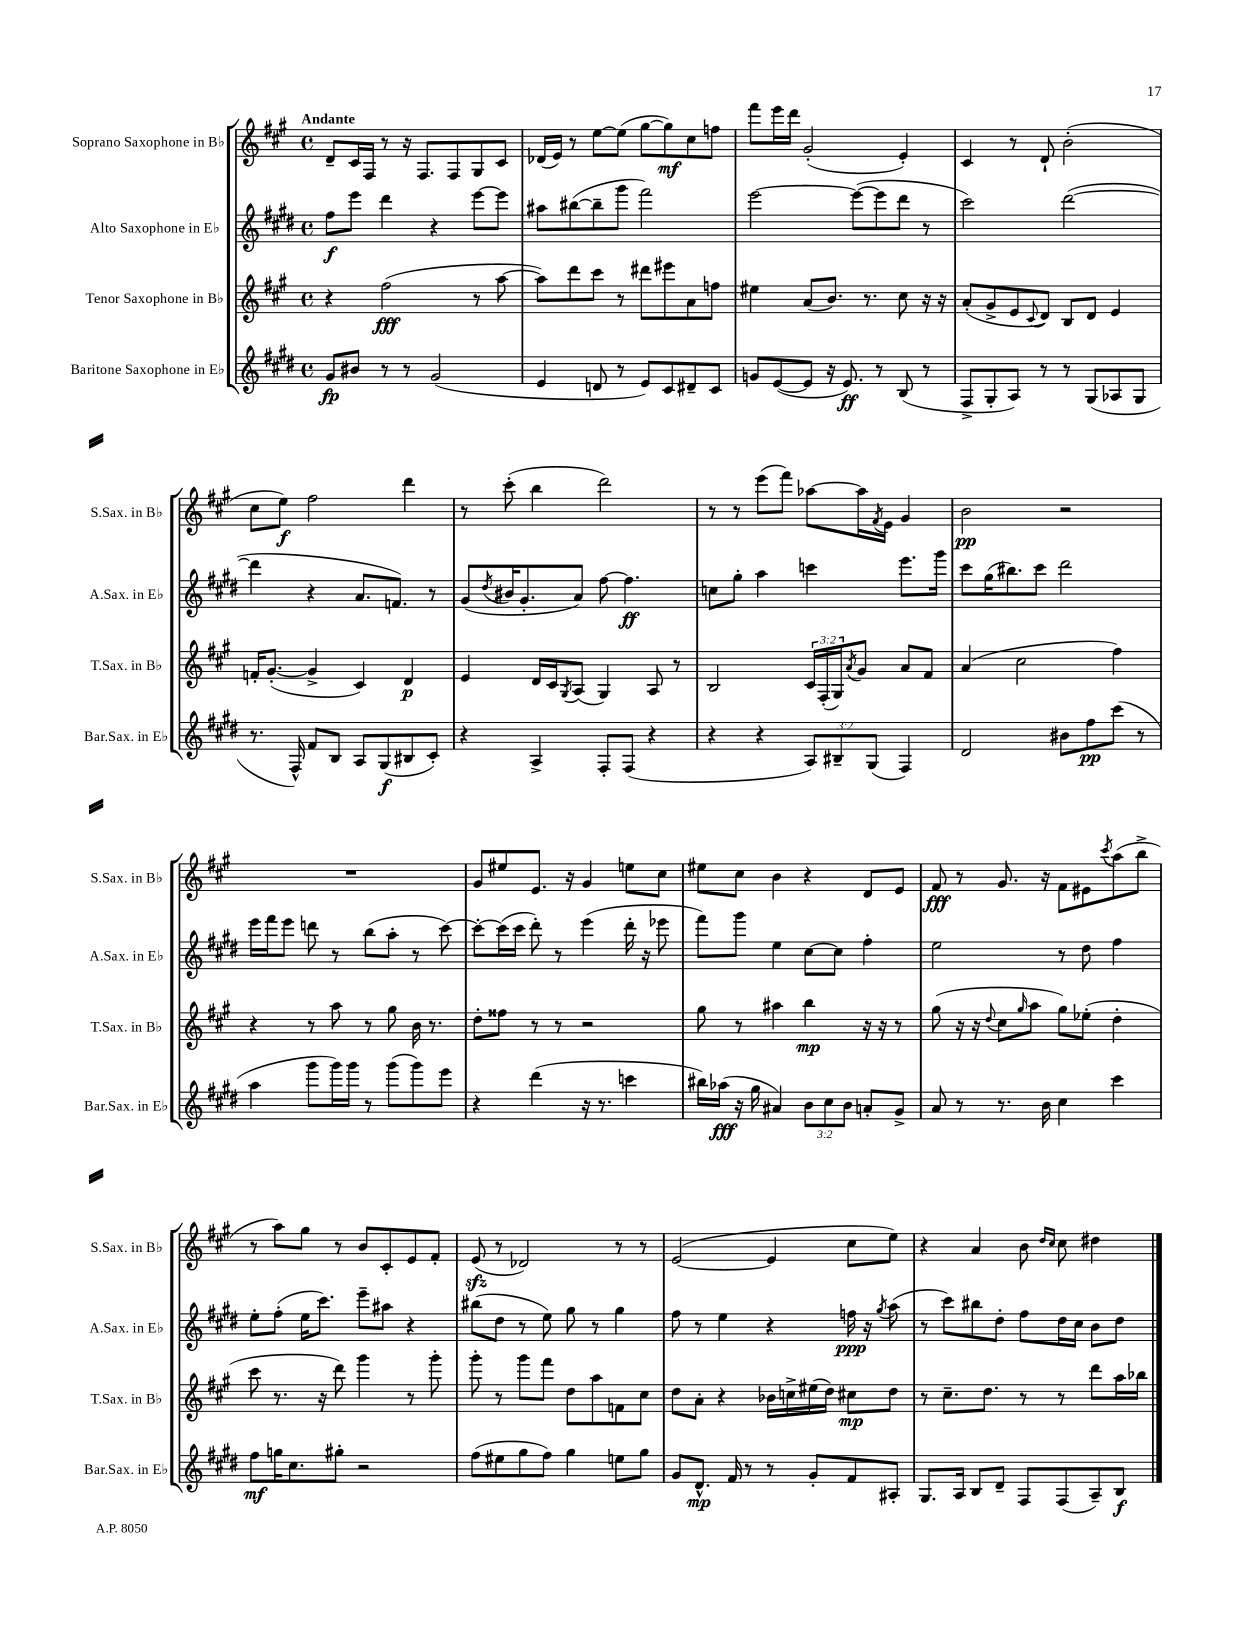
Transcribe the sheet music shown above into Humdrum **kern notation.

**kern	**kern	**kern	**kern
*staff4	*staff3	*staff2	*staff1
*clefG2	*clefG2	*clefG2	*clefG2
*k[f#c#g#d#]	*k[f#c#g#]	*k[f#c#g#d#]	*k[f#c#g#]
*M4/4	*M4/4	*M4/4	*M4/4
*met(c)	*met(c)	*met(c)	*met(c)
8g#	4r	8ff#	8d~
8b#	.	8eee	16c#
.	.	.	16F#
8r	(2ff#	4ddd#	8r
8r	.	.	16r
.	.	.	8.F#
(2g#	.	4r	.
.	.	.	8F#
.	8r	[8eee	8G#
.	[8aa	8eee]	8c#
=	=	=	=
4e	8aa])	8aa#	(16d-
.	.	.	16e)
.	8ddd	([8bb#	8r
8d	8ccc#	8bb#~]	[8ee
8r	8r	8ggg#	(8ee]
8e)	8ddd#	2fff#)	[8gg#
8c#	8eee#	.	8gg#])
8d#~	8a	.	8cc#
8c#	8ff	.	8ff
=	=	=	=
8g	4ee#	[2eee	8fff#
([8e	.	.	16eee
.	.	.	16ddd
8e]	(8a	.	(2g#'
16r	8.b)	.	.
8.e)	.	.	.
.	.	(8eee_	.
.	8.r	.	.
8r	.	8eee]	.
(8B	8cc#	8ddd#	4e')
8r	16r	8r	.
.	16r	.	.
=	=	=	=
8F#^	(8a'	2ccc#)	4c#
8G#'	8g#^	.	.
8A)	8e	.	8r
.	8qqc#	.	.
8r	8d)	.	8d`
8r	8B	([2ddd#	(2b'
(8G#	8d	.	.
8A-	4e	.	.
8G#	.	.	.
=	=	=	=
8.r	16f'	4ddd#]	8cc#
.	([8.g#'	.	.
.	.	.	8ee)
16F#^^)	.	.	.
8f#	4g#^]	4r	2ff#
8B	.	.	.
8A	4c#)	8.a	.
(8G#	.	.	.
.	.	8.f)	.
8B#	4d	.	4ddd
8c#')	.	8r	.
=	=	=	=
4r	4e	(8g#	8r
.	.	8qdd#	.
.	.	16b#	(8ccc#'
.	.	8.g#'	.
4A^	16d	.	4bb
.	16c#	.	.
.	8qG#	.	.
.	(8A	8a)	.
8F#'	4G#)	[8ff#	2ddd)
(8F#	.	4.ff#]	.
4r	8A	.	.
.	8r	.	.
=	=	=	=
4r	2B	8cc	8r
.	.	8gg#'	8r
4r	.	4aa	(8eee
.	.	.	8fff#)
12A)	24c#	4ccc	[8aa-
.	(24F#'	.	.
12B#~	24G#)	.	.
.	8qa	.	.
.	8g#	.	16aa-]
(12G#	.	.	.
.	.	.	8qf#
.	.	.	16e
4F#)	8a	8.eee	4g#
.	8f#	.	.
.	.	16ggg#	.
=	=	=	=
2d#	(4a	8ccc#	2b
.	.	(16gg#	.
.	.	8.bb#)	.
.	2cc#	.	.
.	.	8ccc#	.
8b#	.	2ddd#	2r
8ff#	.	.	.
(8ccc#	4ff#)	.	.
8r	.	.	.
=	=	=	=
4aa	4r	16eee	1r
.	.	16fff#	.
.	.	8eee	.
8ggg#	8r	8ddd	.
16ggg#)	8aa	8r	.
16ggg#	.	.	.
8r	8r	(8bb	.
(8ggg#	8gg#	8aa'	.
8ggg#)	16b	8r	.
.	8.r	.	.
8eee	.	[8ccc#)	.
=	=	=	=
4r	8dd'	8ccc#'_	8g#
.	8ff##	(16ccc#]	8ee#
.	.	16ccc#	.
(4ddd#	8r	8ddd#')	8.e
.	8r	8r	.
.	.	.	16r
16r	2r	(4eee	4g#
8.r	.	.	.
4ccc	.	16ddd#'	8ee
.	.	16r	.
.	.	8eee-	8cc#
=	=	=	=
16bb#)	8gg#	8fff#)	8ee#
(16aa-	.	.	.
16r	8r	8ggg#	8cc#
16gg#	.	.	.
4a#)	4aa#	4ee	4b
12b	4bb	[8cc#	4r
12cc#	.	.	.
.	.	8cc#]	.
12b	.	.	.
8a'	16r	4ff#'	8d
.	16r	.	.
8g#^	8r	.	8e
=	=	=	=
8a	(8gg#	2ee	8f#
8r	16r	.	8r
.	16r	.	.
.	8qqdd	.	.
8.r	8cc#	.	8.g#
.	16qqgg#	.	.
.	8aa	.	.
16b	.	.	16r
4cc#	8gg#)	8r	8f#
.	(8ee-'	8dd#	8e#
.	.	.	8qccc#
4ccc#	4dd'	4ff#	(8aa
.	.	.	8bb^
=	=	=	=
8ff#	8ccc#	8ee'	8r
16gg	8.r	(8ff#'	8aa)
8.cc#	.	.	.
.	.	16ee	8gg#
.	16r	8.ccc#)	.
8gg#'	8ddd)	.	8r
2r	4ggg#	8eee~	8b
.	.	8aa#	8c#'
.	8r	4r	8e
.	8ggg#'	.	8f#'
=	=	=	=
(8ff#	8ggg#'	(8bb#	(8e
8ee#	8r	8dd#	8r
8gg#	8ggg#	8r	2d-)
8ff#)	8fff#	8ee)	.
4gg#	8dd	8gg#	.
.	8aa	8r	.
8ee	8f	4gg#	8r
8gg#	8cc#	.	8r
=	=	=	=
8g#	8dd	8ff#	([2e
8.d#^^	8a'	8r	.
.	4r	4ee	.
16f#	.	.	.
8r	.	.	.
8r	16b-	4r	4e]
.	16cc^	.	.
8g#'	(16ee#	.	.
.	16dd)	.	.
8f#	8cc#	16ff	8cc#
.	.	16r	.
.	.	8qgg#	.
8A#'	8dd	(8aa	8ee)
=	=	=	=
8.G#	8r	8r	4r
.	8.cc#~	8ccc#)	.
16A	.	.	.
8B	.	8bb#	4a
.	8.dd	.	.
8d#~	.	8dd#'	.
8F#	8r	8ff#	8b
.	.	.	16qqdd
.	.	.	16qqcc#
(8F#	8r	16dd#	8cc#
.	.	16cc#	.
8A~)	8ddd	8b	4dd#
8B	16aa	8dd#	.
.	16bb-	.	.
==	==	==	==
*-	*-	*-	*-
